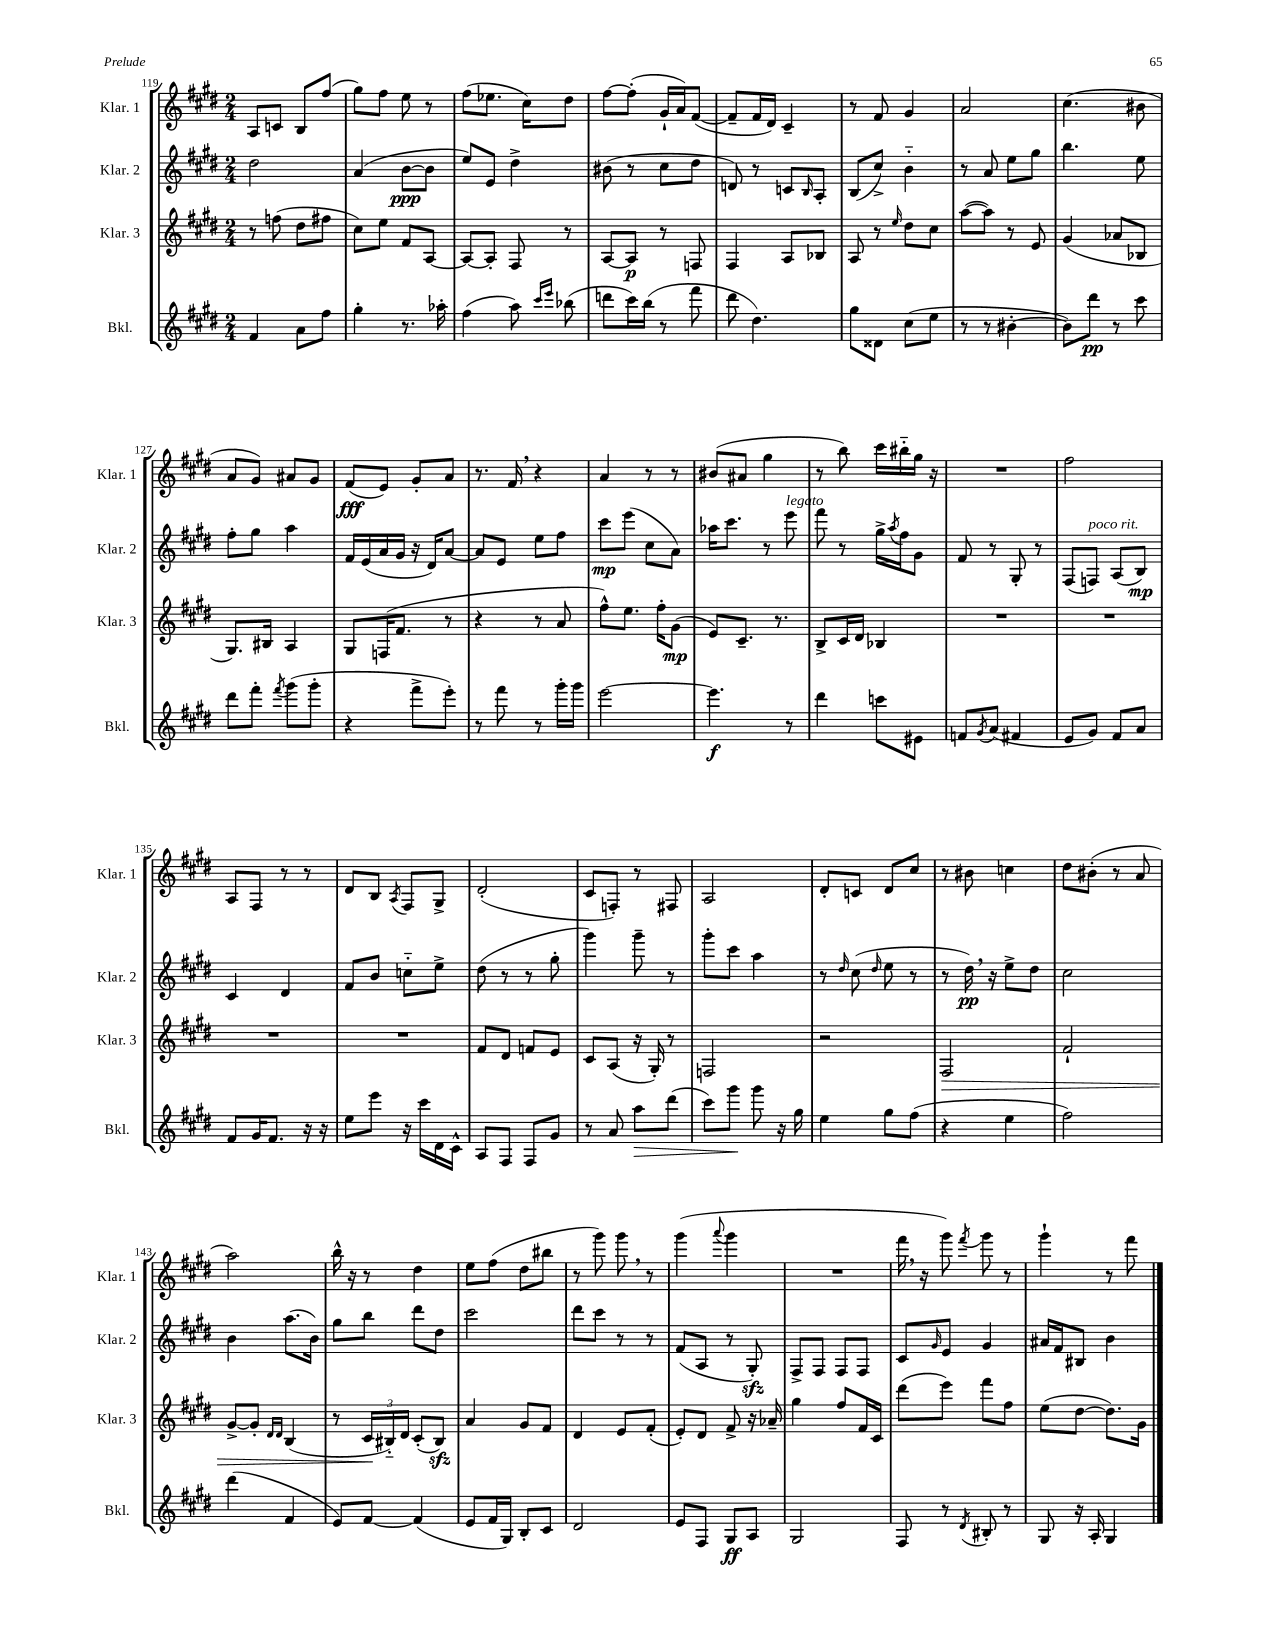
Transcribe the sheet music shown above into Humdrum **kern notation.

**kern	**kern	**kern	**kern
*staff4	*staff3	*staff2	*staff1
*clefG2	*clefG2	*clefG2	*clefG2
*k[f#c#g#d#]	*k[f#c#g#d#]	*k[f#c#g#d#]	*k[f#c#g#d#]
*M2/4	*M2/4	*M2/4	*M2/4
4f#	8r	2dd#	8A
.	(8ff	.	8c
8a	8dd#	.	8B
8ff#	8ff#	.	(8ff#
=	=	=	=
4gg#'	8cc#)	(4a	8gg#)
.	8ee	.	8ff#
8.r	8f#	[8b	8ee
.	[8A	8b]	8r
16aa-'	.	.	.
=	=	=	=
(4ff#	8A_	8ee)	(8ff#
.	8A']	8e	8.ee-
8aa)	8F#	4dd#^	.
.	.	.	16cc#)
16qqccc#	.	.	.
16qqeee	.	.	.
(8bb-	8r	.	8dd#
=	=	=	=
8ddd	[8A	(8b#	[8ff#
16ccc#)	8A]	8r	(8ff#']
(16bb	.	.	.
8r	8r	8cc#	16g#`
.	.	.	16a)
8fff#	8F	8dd#	([8f#
=	=	=	=
8ddd#	4F#	8d)	8f#~]
4.dd#)	.	8r	16f#
.	.	.	16d#)
.	8A	8c	4c#~
.	.	16qqB	.
.	8B-	8A'	.
=	=	=	=
8gg#	8A	(8B	8r
8d##	8r	8cc#^)	8f#
.	16qqee	.	.
(8cc#	8dd#	4b'~	4g#
8ee	8cc#	.	.
=	=	=	=
8r	([8aa	8r	2a
8r	8aa])	8a	.
[4b#'	8r	8ee	.
.	8e	8gg#	.
=	=	=	=
8b#])	(4g#	4.bb	(4.cc#
8ddd#	.	.	.
8r	8a-	.	.
8ccc#	8B-	8ee	8b#
=	=	=	=
8ddd#	8.G#)	8ff#'	8a
8fff#'	.	8gg#	8g#)
.	16B#	.	.
8qfff#	.	.	.
(8ggg#	4A	4aa	8a#
8ggg#'	.	.	8g#
=	=	=	=
4r	8G#	16f#	(8f#
.	.	(16e	.
.	(16F	16a	8e)
.	8.f#	16g#	.
8fff#^	.	16r	8g#'
.	.	16d#)	.
8eee')	8r	[8a	8a
=	=	=	=
8r	4r	8a]	8.r
8fff#	.	8e	.
.	.	.	16f#
8r	8r	8ee	4r
16ggg#'	8a	8ff#	.
16ggg#	.	.	.
=	=	=	=
[2eee	8ff#^^)	8ccc#	4a
.	8.ee	(8eee	.
.	.	8cc#	8r
.	16ff#'	.	.
.	(8g#	8a)	8r
=	=	=	=
4.eee]	8e)	16aa-	(8b#
.	.	8.ccc#	.
.	8.c#~	.	8a#
.	.	8r	4gg#
.	8.r	.	.
8r	.	8eee	.
=	=	=	=
4ddd#	8B^	8fff#	8r
.	16c#	8r	8bb)
.	16d#	.	.
8ccc	4B-	16gg#^	16ccc#
.	.	8qaa	.
.	.	16ff#	16bb#'~
8e#	.	8g#	16gg#
.	.	.	16r
=	=	=	=
8f	2r	8f#	2r
8qg#	.	.	.
(8a	.	8r	.
4f#	.	8G#'	.
.	.	8r	.
=	=	=	=
8e	2r	(8F#	2ff#
8g#)	.	8F)	.
8f#	.	(8A	.
8a	.	8B)	.
=	=	=	=
8f#	2r	4c#	8A
16g#	.	.	8F#
8.f#	.	.	.
.	.	4d#	8r
16r	.	.	8r
16r	.	.	.
=	=	=	=
8ee	2r	8f#	8d#
8eee	.	8b	8B
.	.	.	8qA
16r	.	8cc'~	8F#
16ccc#	.	.	.
16d#	.	8ee^	8G#^
16c#^^	.	.	.
=	=	=	=
8A	8f#	(8dd#	(2d#'
8F#	8d#	8r	.
8F#	8f	8r	.
8g#	8e	8gg#'	.
=	=	=	=
8r	8c#	4ggg#)	8c#
8a	(8A	.	8F')
8aa	16r	8ggg#~	8r
.	16G#')	.	.
(8ddd#	8r	8r	8F#
=	=	=	=
8ccc#)	2F	8ggg#'	2A
8ggg#	.	8ccc#	.
8ggg#	.	4aa	.
16r	.	.	.
16gg#	.	.	.
=	=	=	=
4ee	2r	8r	8d#'
.	.	16qqdd#	.
.	.	(8cc#	8c
.	.	16qqdd#	.
8gg#	.	8ee	8d#
(8ff#	.	8r	8cc#
=	=	=	=
4r	2F#	8r	8r
.	.	16dd#)	8b#
.	.	16r	.
4ee	.	8ee^	4cc
.	.	8dd#	.
=	=	=	=
2ff#)	2f#`	2cc#	8dd#
.	.	.	(8b#'
.	.	.	8r
.	.	.	8a
=	=	=	=
(4ddd#	[8g#^	4b	2aa)
.	8g#']	.	.
.	16qqd#	.	.
.	16qqd#	.	.
4f#	(4B	(8.aa	.
.	.	16b)	.
=	=	=	=
8e)	8r	8gg#	16bb^^
.	.	.	16r
[8f#	24c#	8bb	8r
.	24B#'~)	.	.
.	24d#	.	.
(4f#]	(8c#'	8ddd#	4dd#
.	8B#)	8dd#	.
=	=	=	=
8e	4a	2ccc#	8ee
16f#	.	.	(8ff#
16G#)	.	.	.
8B'	8g#	.	8dd#
8c#	8f#	.	8bb#
=	=	=	=
2d#	4d#	8ddd#	8r
.	.	8ccc#	8ggg#)
.	8e	8r	8ggg#
.	(8f#'	8r	8r
=	=	=	=
8e	8e')	(8f#	(4ggg#
8F#	8d#	8A	.
.	.	.	8qqaaa
8G#	8f#^	8r	4ggg#
8A	16r	8G#')	.
.	16a-~	.	.
=	=	=	=
2G#	4gg#	8F#^	2r
.	.	8F#	.
.	8ff#	8F#	.
.	16f#	8F#	.
.	16c#	.	.
=	=	=	=
8F#	(8ddd#	8c#	16fff#
.	.	.	16r
.	.	16qqg#	.
8r	8eee)	8e	8ggg#)
8qd#	.	.	8qfff#
8B#'	8fff#	4g#	8ggg#
8r	8ff#	.	8r
=	=	=	=
8G#	(8ee	16a#	4ggg#`
.	.	16f#	.
16r	[8dd#	8B#	.
16A'	.	.	.
4G#	8.dd#])	4b	8r
.	.	.	8fff#
.	16g#	.	.
==	==	==	==
*-	*-	*-	*-
